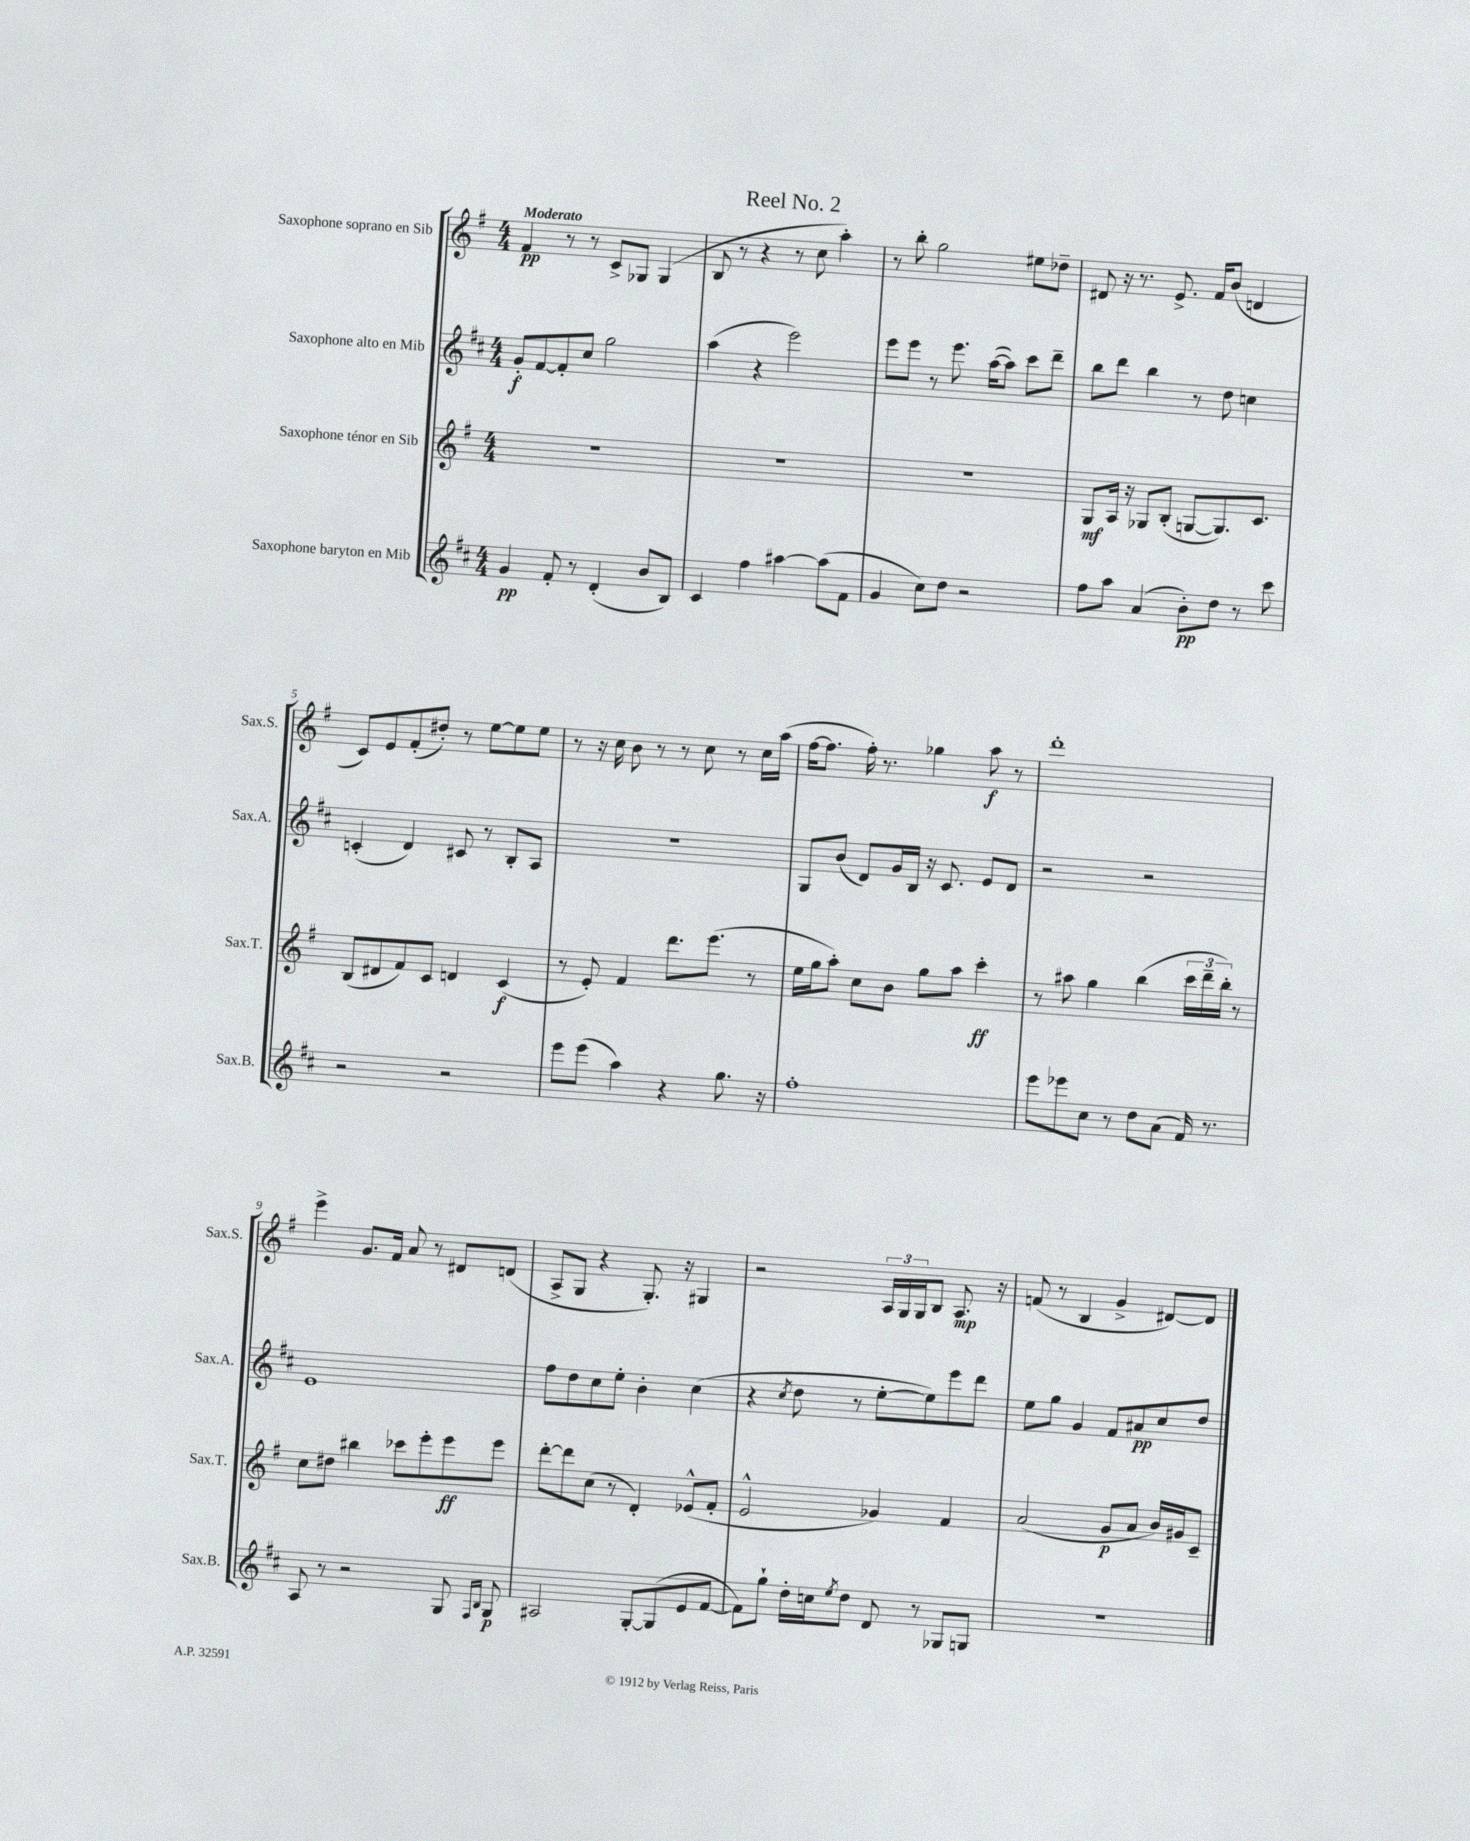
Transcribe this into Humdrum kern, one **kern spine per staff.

**kern	**kern	**kern	**kern
*staff4	*staff3	*staff2	*staff1
*clefG2	*clefG2	*clefG2	*clefG2
*k[f#c#]	*k[f#]	*k[f#c#]	*k[f#]
*M4/4	*M4/4	*M4/4	*M4/4
4g	1r	8g'	4f#
.	.	[8f#	.
8f#'	.	8f#']	8r
8r	.	8cc#	8r
(4d'	.	2gg	8c^
.	.	.	8G-
8b	.	.	(4G-
8B)	.	.	.
=	=	=	=
4c#	1r	(4aa	8B
.	.	.	8r
4ff#	.	4r	4r
[4aa#	.	2eee)	8r
.	.	.	8cc
(8aa#]	.	.	4aa')
8f#	.	.	.
=	=	=	=
4g	1r	8eee	8r
.	.	8eee	8bb'
8cc#)	.	8r	2gg
8dd	.	8.eee	.
2r	.	.	.
.	.	([16aa	.
.	.	8aa])	.
.	.	8ccc#	8ee#
.	.	8ddd~	8dd-~
=	=	=	=
8ff#	8G	8bb	8d#
8aa	16A	8ddd	16r
.	16r	.	8.r
(4a	8G-	4bb	.
.	(8B'	.	8.e^
8b')	[8G	8r	.
.	.	.	16f#
8dd	8.G])	8dd	(8b
8r	.	4cc	4d
.	8.c	.	.
8ccc#	.	.	.
=	=	=	=
2r	(8B	(4c'	8c)
.	8d#	.	8e
.	8f#)	4d)	(8f#'
.	8c	.	8dd#')
2r	4d	8c#	8r
.	.	8r	[8ee
.	(4c	8B'	8ee]
.	.	8A	8ee
=	=	=	=
8eee	8r	1r	8r
(8eee	8e')	.	16r
.	.	.	16cc
4aa)	4f#	.	8b
.	.	.	8r
4r	8.ddd	.	8r
.	.	.	8cc
.	(8.eee	.	.
8.gg	.	.	8r
.	8r	.	16cc
16r	.	.	(16aa
=	=	=	=
1ff#'	16ee	8G	[16ff#
.	16gg	.	8.ff#]
.	8aa')	(8b	.
.	8cc	8d)	16ff#')
.	.	.	8.r
.	8b	16g	.
.	.	16B	.
.	8gg	16r	4gg-
.	.	8.c#	.
.	8aa	.	.
.	4ccc'	8e	8aa
.	.	8d	8r
=	=	=	=
8eee	8r	2r	1ddd'
8eee-	8aa#	.	.
8cc#	4gg	.	.
8r	.	.	.
8dd	(4bb	2r	.
(8a	.	.	.
16f#)	24ccc	.	.
.	24ddd~	.	.
8.r	.	.	.
.	24bb')	.	.
.	8r	.	.
=	=	=	=
8A	8cc	1e	4eee^
8r	8dd#	.	.
2r	4bb#	.	8.g
.	.	.	16f#
.	8ccc-	.	8a
.	8eee'	.	8r
8G	8eee	.	8d#
16qqF#	.	.	.
16qqB	.	.	.
8G	8eee	.	(8d
=	=	=	=
2A#	[8ddd'	8ff#	8A^
.	8ddd]	8dd	8G
.	(8cc	8cc#	4r
.	8r	8ee'	.
[8G'	4d')	4b'	8.G')
(8G]	.	.	.
.	.	.	16r
8e	(8e-^^	(4cc#	4G#
[8f#	8f#'	.	.
=	=	=	=
8f#])	2e^^	4r	2r
8gg`	.	.	.
.	.	8qcc#	.
16dd'	.	8dd	.
16cc	.	.	.
8qee	.	.	.
8dd	.	8r	.
8d	4g-)	[8ee'	24A
.	.	.	24G
.	.	.	24G
8r	.	8ee])	8B
8G-	4f#	8eee	8.A
8G	.	8ddd	.
.	.	.	16r
=	=	=	=
1r	(2a	8ee	(8f
.	.	8gg	8r
.	.	4g	4B
.	8g	8f#	4g^
.	8a	8a#	.
.	16b)	8cc#	[8d#)
.	16g#	.	.
.	8c~	8dd	8d#]
==	==	==	==
*-	*-	*-	*-
